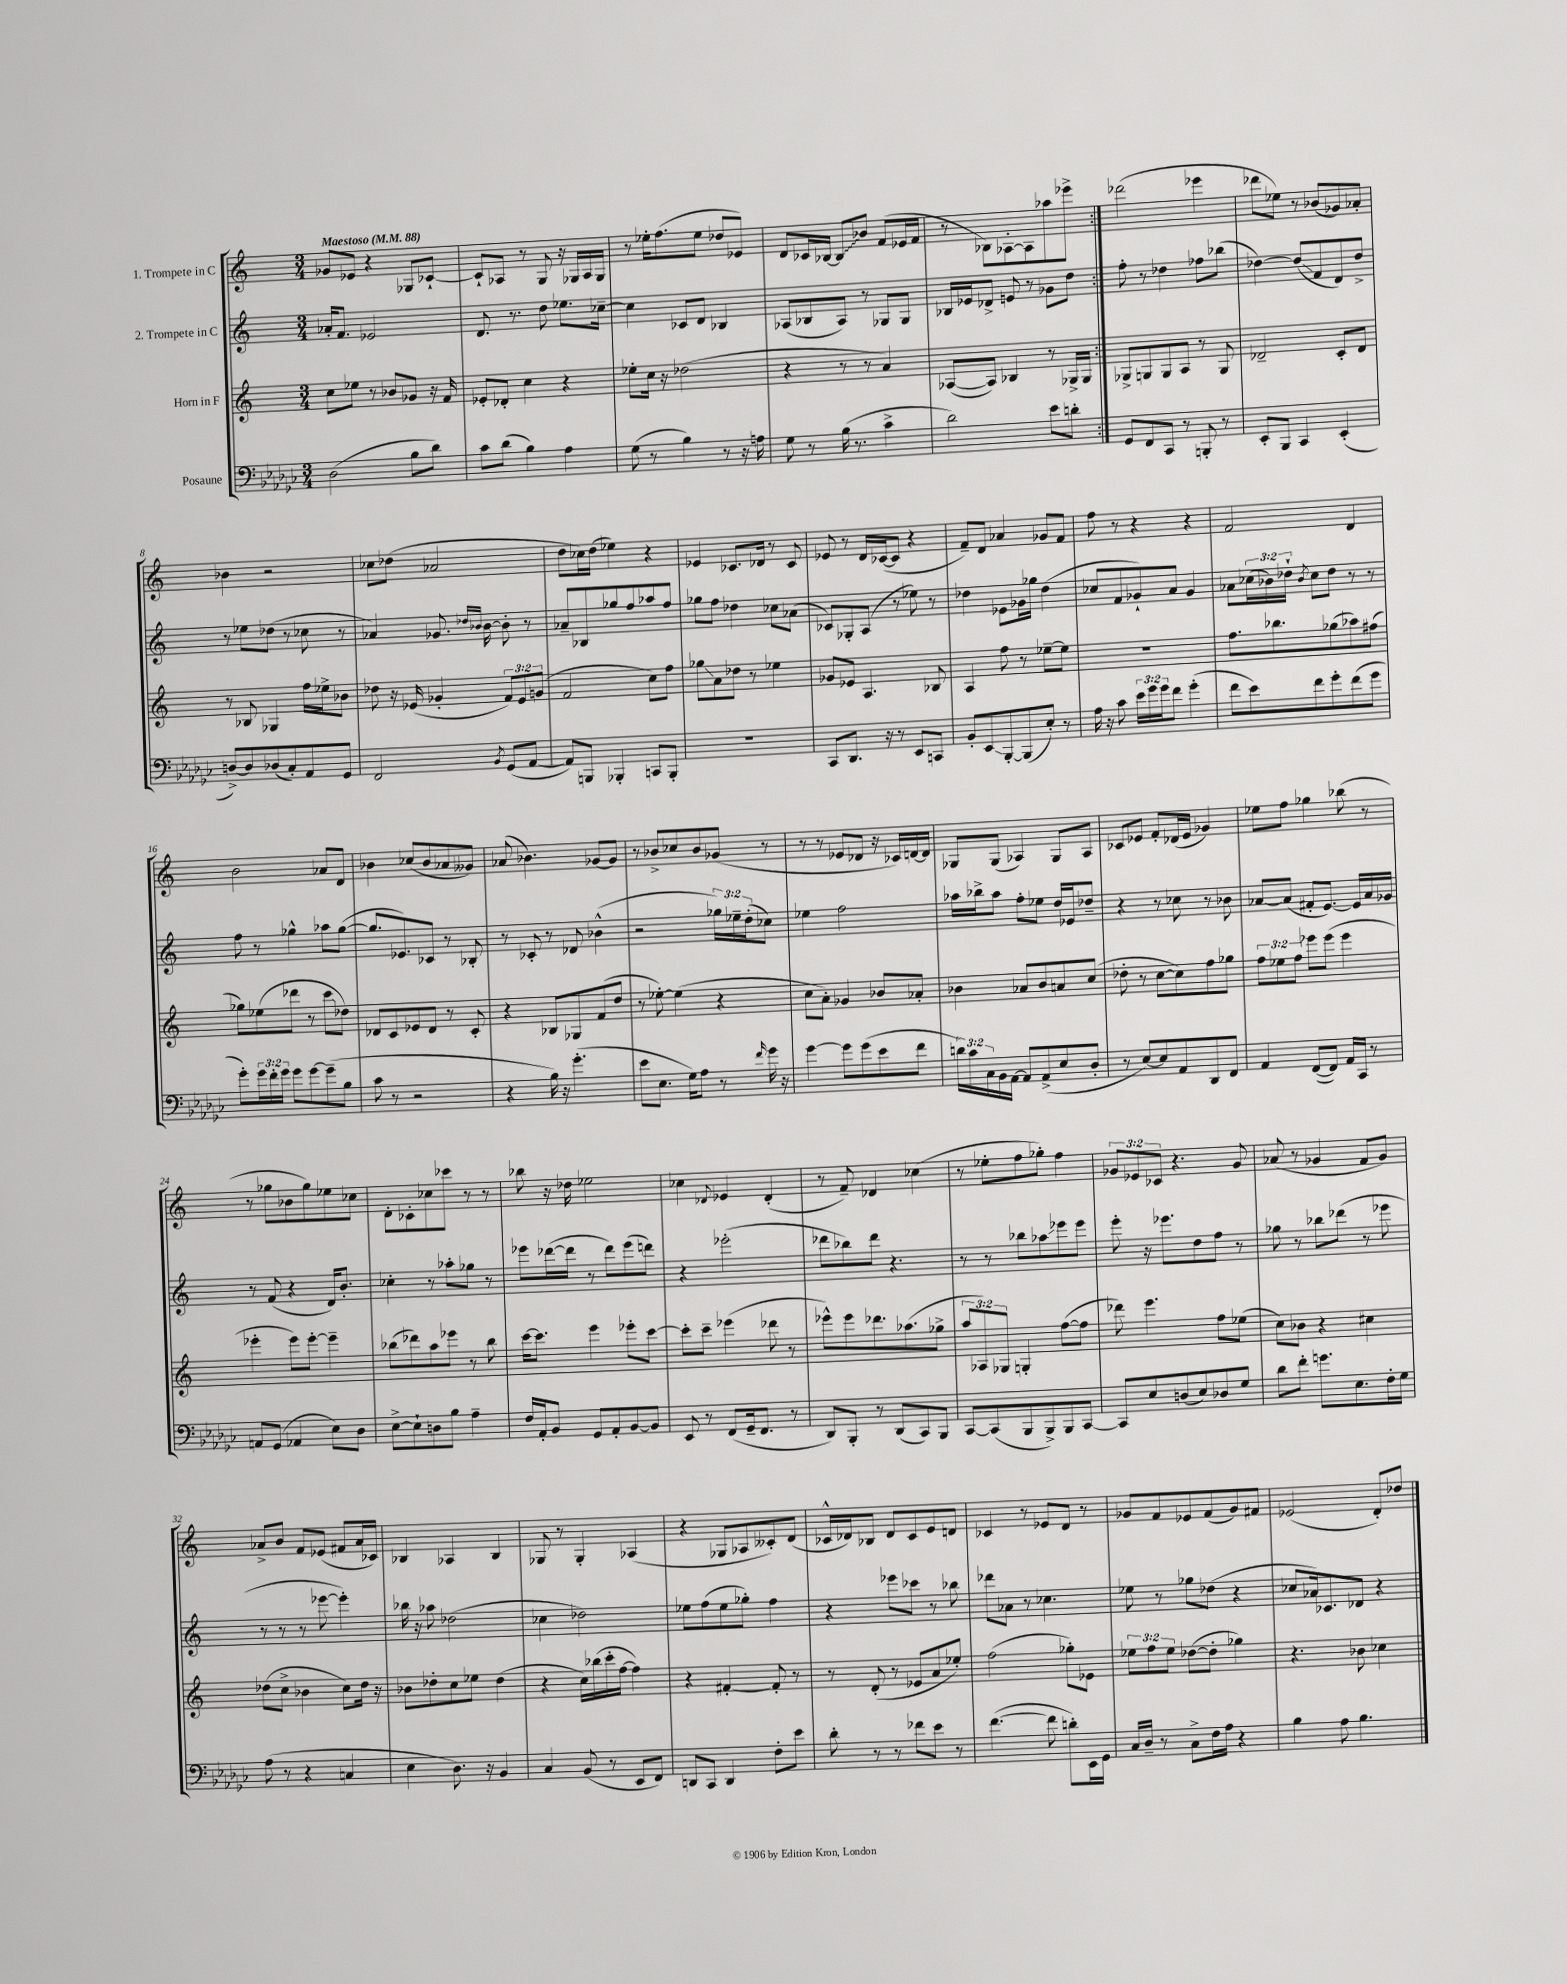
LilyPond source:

<<
\new StaffGroup <<
\new Staff = "s0" \with { instrumentName = "1. Trompete in C" } {
    \clef treble \key c \major \numericTimeSignature \time 3/4 \override Staff.TupletNumber.text = #tuplet-number::calc-fraction-text \tempo "Maestoso" 4 = 88
    \repeat volta 2 { ges'8 ees'8 r4 ges8 ces'8~-! |
    ces'8-! aes8 r8 g8 r16 ges16 aes16 ges16 |
    r8 ees''16-. f''8.( ees''8 des''8 ees'8) |
    d'8 ces'16 bes16~ \once \override Glissando.style = #'zigzag bes8\glissando bes'8 f'8( ees'16 f'16 |
    r8 bes8) aes8~-. aes8 aes''8 ees'''8-> | }
    des'''2( ees'''4 |
    des'''8 ees''8) r8 bes'8( ges'8) aes'8-. |
    bes'4 r2 |
    ces''8 des''8( aes'2 |
    d''8 ces''16) d''16( ees''4) r4 |
    ees'4 ces'8. des'16 r8 ces'8 |
    ees'8 r8 d'16 ces'16~( ces'8 r4 |
    f'8--) d'8 aes'4 ges'8 f'8 |
    f''8 r8 r4 r4 |
    f'2 d'4 |
    b'2 aes'8 d'8 |
    bes'4 ces''8( bes'8 aes'8 geses'8) |
    aes'8( bes'4.) ges'8~ ges'8 |
    r8 bes'8-> ces''8 bes'8 ges'8( r8 |
    r8 r8 ees'8 des'8 r16 ces'16) d'16~ d'16 |
    ges8 ges8( aes4) ges8 aes8 |
    ces'8 ees'8 f'8-. des'16( ees'16 ges'4) |
    ees''8 f''8 ges''4 bes''8( r8 |
    r8 ges''8 bes'8 ges''8) ees''8 ces''8 |
    d'8-. ces'8-. ces''8 ces'''8 r8 r8 |
    bes''8 r16 des''16 ees''2 |
    ces''4 \appoggiatura { des'8 } ees'4 des'4-.( |
    r8 f'8--) des'4 ces''4( |
    r8 ees''8-. f''8 ges''8-.) f''4 |
    \tuplet 3/2 { ges'8 ees'8 ces'8 } r4. ges'8 |
    aes'8( r8 ges'4 f'8 ges'8) |
    aes'8-> b'8 f'8 ees'8( fis'8 aes'16 ces'16) |
    bes4 aes4 bes4 |
    ges8 r8 ges4-. aes4( |
    r4 ges8 aes8 ceses'8-.) d'8( |
    ces'16-^ des'16) bes8 des'8 ces'8 e'8 d'8 |
    ces'4 r8 ees'8 d'8 r8 |
    ges'8 f'8 ees'8 f'8( ges'8) fis'8 |
    ees'2( d'8-.) des''8 \bar "|." |
}
\new Staff = "s1" \with { instrumentName = "2. Trompete in C" } {
    \clef treble \key c \major \numericTimeSignature \time 3/4 \override Staff.TupletNumber.text = #tuplet-number::calc-fraction-text
    \repeat volta 2 { aes'16-. f'8. ees'2 |
    d'8. r8. d''8 ees''8. ces''16~-- |
    ces''4 ces'8 d'8 bes4 |
    aes8( bes8 aes8) r8 ges8 ges8 |
    bes16 ees'16 des'8-> e'8 r8 ges'8 d''8 | }
    f''8-. r8 des''4 fes''8 bes''8( |
    des''4~) des''8\glissando( f'8 d'8) des''8-> |
    r8 ees''8 des''8( r8 ces''8 r8 |
    aes'4) ges'8. \grace { des''16 bes'16 } bes'16~ bes'8-. r8 |
    aes'8-- bes8 ges''8 f''8 aes''8 f''8 |
    ges''8 f''8 des''4 ces''8 aes'8( |
    ces'8) ges8-. a8( r8 ees''8) r8 |
    des''4 ees'8 ges'16 ges''16 des''4( |
    ces''8 f'8 ges'8-!) a'8 ges'4 |
    aes'8 \tuplet 3/2 { ces''16( bes'16) des''16-! } \acciaccatura { bes'8 } ces''8 des''8 r8 r8 |
    f''8 r8 ges''4-^ aes''8 ges''8~( |
    ges''8. ees'8.) ces'8 r8 bes8-. |
    r8 ces'8-. r8 des'8 bes'4-^( |
    r2 \tuplet 3/2 { ges''16) ees''16-- d''16-.( } ces''8) |
    ees''4 f''2 |
    aes''16 bes''16-> aes''8 f''8-. ees''8 d''16 ees'16 des''8-- |
    r4 r8 ces''8 r8 bes'8 |
    aes'8~ aes'8( fis'8-. e'8.~) e'16 aes'16 ges'16 |
    r8 f'8( r4 d'16) b'8.-. |
    ces''4-. r8 aes''8-. ges''8 r8 |
    ees'''8 des'''16~( des'''16 r8 des'''8) ees'''8( d'''8) |
    r4 ees'''2-.( |
    des'''8 bes''8) des'''8 r4. |
    r8 r8 bes''8 aes''8\glissando ees'''8 ees'''8 |
    e'''8-. r16 ees'''8. d''8 f''8 r8 |
    ges''8 r8 bes''8 des'''8( r8 ees'''8 |
    r8 r8 r8 ees'''8~ ees'''4-.) |
    bes''16 r16 aes''8 des''2( |
    ces''4 des''2) |
    ees''8 f''8( ees''8 ges''8-.) f''4 |
    r4 ees'''8 ces'''8 r8 bes''8 |
    des'''8 aes'8 r8 ces''4. |
    ees''8 r8 ges''8 des''8( r4 |
    ces''8 aes'16) ces'8. des'8 r4 \bar "|." |
}
\new Staff = "s2" \with { instrumentName = "Horn in F" } {
    \clef treble \key c \major \numericTimeSignature \time 3/4 \override Staff.TupletNumber.text = #tuplet-number::calc-fraction-text
    \repeat volta 2 { c''8 ees''8 r8 bes'8 ges'8 r16 f'16 |
    ees'8-. des'8-. c''4 r4 |
    ees''8-. c''16 r16 des''2( |
    r4 r8 r8 a'4) |
    aes8~( aes8) bes4 r8 ges16-> ges16 | }
    ges8-> g8 g8 a8 r8 g8 |
    des'2-- c'8-. des'8 |
    r8 bes8 ges4 f''16 ees''16-> bes'8 |
    des''8 r16 ees'16( ges'4-. \tuplet 3/2 { f'8) ees'8 g'8( } |
    f'2 c''8) f''8 |
    ges''8\glissando a'8 des''8 r8 ees''4 |
    ges'8 ees'8 a4. bes8 |
    a4 f''8 r8 ees''8~-- ees''8 |
    R2. |
    f''8. bes''8. ges''8( aes''8) fis''8( |
    ges''8) ees''8( des'''8 r8 c'''8\glissando des''8) |
    des'8 c'8 ees'8 des'8 r8 c'8-. |
    r4 bes8 ges8 f'8( d''8 |
    r8 ees''8~-.) ees''4( r4 |
    c''8 a'8-.) ges'4 bes'8 aes'8-. |
    bes'4 aes'8 bes'8 a'8 c''8( |
    des''8-. r8 c''8~ c''8) f''8 ges''8 |
    \tuplet 3/2 { f''8 ees''8 f''8 } ees'''8 ees'''8( ees'''4 |
    ees'''4-. ees'''8) ees'''8~-. ees'''4-- |
    bes''8( des'''8) a''8 ees'''8 r8 bes''8 |
    c'''16~ c'''8. e'''4 ees'''8-. c'''8~ |
    c'''8-. c'''8-- ees'''4( des'''8 r8 |
    ees'''8-^) ees'''8 des'''8. aes''8.( ges''8-> |
    \tuplet 3/2 { a''8 aes8) ges8 } g4-. f''8~( f''8 |
    des'''8) e'''4. f''8 ees''8( |
    c''8) bes'8 r4 cis''4 |
    des''8( c''8-> bes'4 c''8) des''16 r16 |
    bes'8 des''8-. c''8 ees''8 des''4( |
    r4 c''16) bes''16( c'''16-. f''16~ f''4) |
    r4 fis'4~-. fis'8-. r8 |
    r8 d'8-.( r8 ees'8 a'8 ees''8-.) |
    f''2( ges''8-.) ees'8 |
    \tuplet 3/2 { ees''8 f''8 ees''8 } des''8~( des''8-. ges''4) |
    r4. bes'8 ces''4 \bar "|." |
}
\new Staff = "s3" \with { instrumentName = "Posaune" } {
    \clef bass \key ges \major \numericTimeSignature \time 3/4 \override Staff.TupletNumber.text = #tuplet-number::calc-fraction-text
    \repeat volta 2 { des2( bes8 des'8) |
    ces'8 des'8( bes4) aes4 |
    ges8( r8 bes4) r8 r16 a16 |
    ges8 r8 bes16( r8. ces'4-> |
    des'2) ees'8 d'8-. | }
    ges,8 f,8 ces,8 r8 b,,8-. r8 |
    ees,8-. bes,,8 ces,4 ees,4-.( |
    d8~->) d8 des8( ces8-.) aes,8 ges,8 |
    f,2 \acciaccatura { bes,8 } ges,8( aes,8~ |
    aes,8) b,,8 bes,,4-. c,8 bes,,8-. |
    R2. |
    ces,8 des,8. r16 r8 ees,8 c,8 |
    bes,8-. ees,8\glissando bes,,8~-. bes,,8( ees8-.) r8 |
    aes16 r16 ces'8 \tuplet 3/2 { ees'16 ges'16 ges'16 } f'8 ges'4-.( |
    f'8 ees'8) f'8 ges'8-. f'8( ges'8 |
    ges'8-.) \tuplet 3/2 { ges'16 f'16-. ges'16 } ges'8 ges'8~ ges'8--( bes8 |
    ces'8 r8 r2 |
    r4 bes16) r16 ges'4.-.( |
    ees'8 ees8. ges16) aes8 r8 \grace { f'16 } ges'16 r16 |
    ges'4~ ges'8 ges'8( ees'8 f'8 |
    \tuplet 3/2 { d'16) ces'16 ces16 } bes,16 aes,16~ aes,8 aes,8->( ees8 des8-. |
    r8 ees8~) ees8 aes,8 des,8 f,8 |
    aes,4 f,8~( f,8) aes,16 ces,16 r8 |
    a,8 ges,8( aes,4 ees8) des8 |
    ees8~-> ees8-! d8 bes8 aes4-- |
    f16 aes,16-. bes,8 ges,8 aes,8-. bes,8~ bes,8 |
    ees,8 r8 f,8( ges,16-- f,8. r8 |
    des,8) bes,,8-. r8 des,8( ces,8) bes,,8 |
    ces,8~ ces,8( bes,,8 bes,,8->) bes,,8 ces,8~ |
    ces,8 ees8 d8( ees8) des8 ges8 |
    des'8 f'8-. g'8. ees8. f16-. ges16 |
    aes8( r8 r4 c4 |
    ees4 des8.) r16 bes,4 |
    ces4 bes,8( r8 ees,8 f,8) |
    d,8 ces,8 d,4 f8-. ees'8 |
    des'8-. r8 r8 fes'8 ees'8 r8 |
    f'4.~( f'8 d'8-.) ees,16 ges,16 |
    ces16 des16-- r8 ces8-> f16 aes16 r4 |
    bes4 aes8 bes4. \bar "|." |
}
>>
>>
